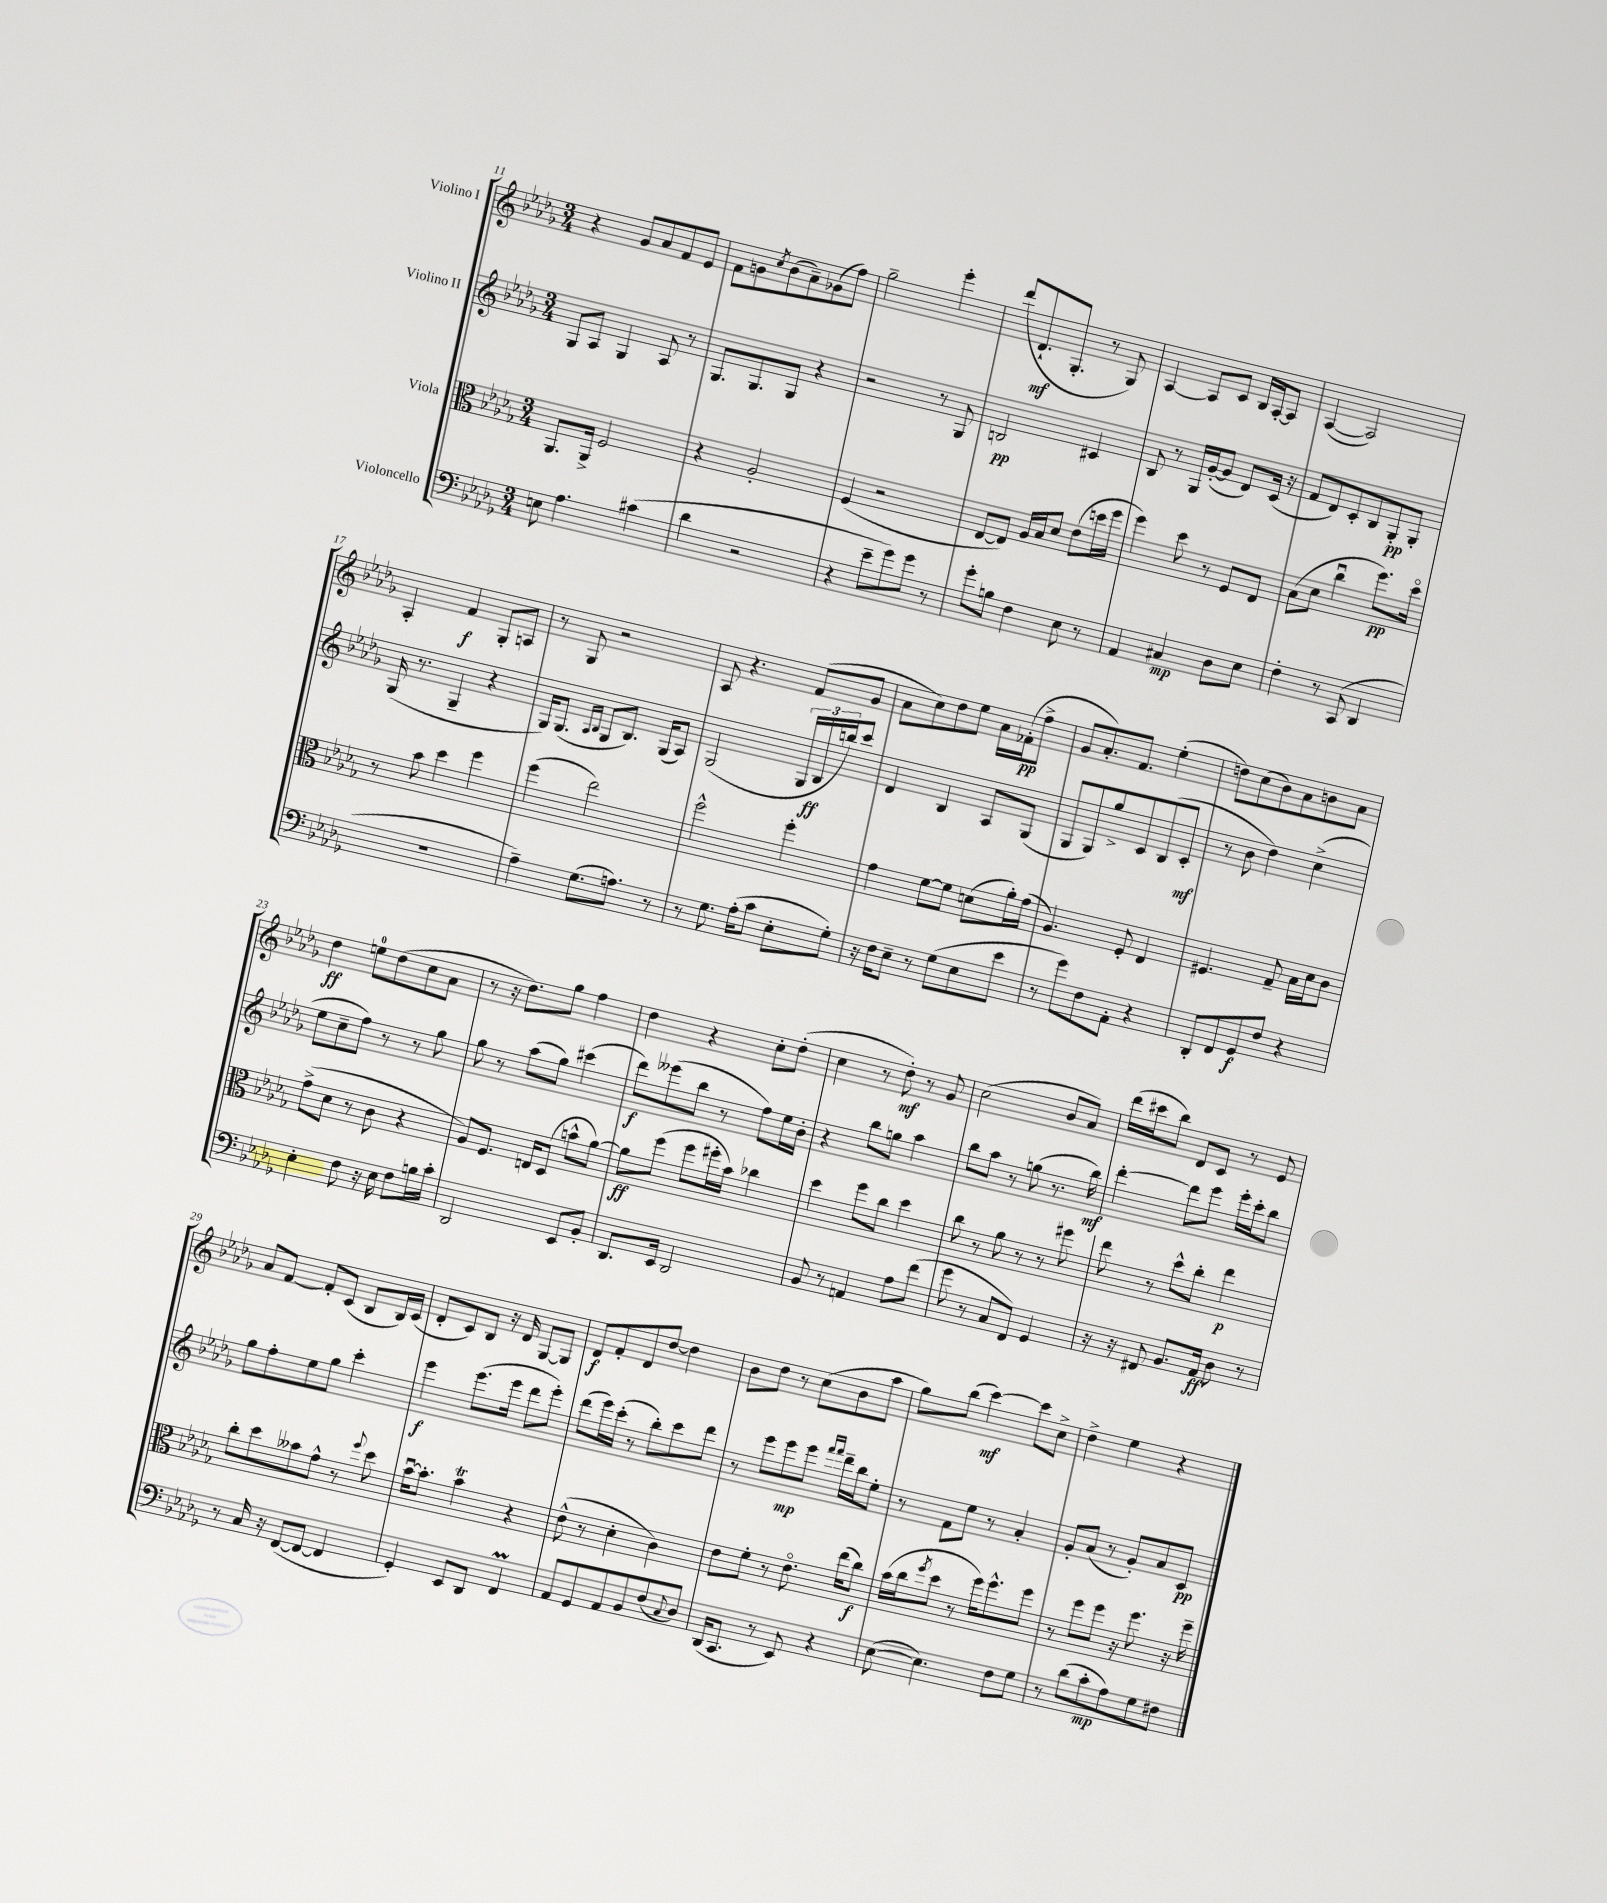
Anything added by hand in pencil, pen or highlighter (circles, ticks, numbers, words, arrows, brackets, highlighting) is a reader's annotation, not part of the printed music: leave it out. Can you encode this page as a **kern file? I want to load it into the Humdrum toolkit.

**kern	**dynam	**kern	**dynam	**kern	**dynam	**kern	**dynam
*part4	*part4	*part3	*part3	*part2	*part2	*part1	*part1
*staff4	*staff4	*staff3	*staff3	*staff2	*staff2	*staff1	*staff1
*I"Violoncello	*	*I"Viola	*	*I"Violino II	*	*I"Violino I	*
*clefF4	*	*clefC3	*	*clefG2	*	*clefG2	*
*k[b-e-a-d-g-]	*	*k[b-e-a-d-g-]	*	*k[b-e-a-d-g-]	*	*k[b-e-a-d-g-]	*
*M3/4	*	*M3/4	*	*M3/4	*	*M3/4	*
=11	=11	=11	=11	=11	=11	=11	=11
8En\	.	8.AA-/L	.	8G-/L	.	4r	.
4.A-\	.	.	.	8A-/J	.	.	.
.	.	16AA-^/Jk	.	.	.	.	.
.	.	2F/	.	4G-/	.	8g-/L	.
.	.	.	.	.	.	8a-/	.
(4c#X\	.	.	.	8A-/	.	8f/	.
.	.	.	.	8r	.	8e-/J	.
=12	=12	=12	=12	=12	=12	=12	=12
4d-\	.	4r	.	8.G-/L	.	8f\L	.
.	.	.	.	.	.	8gn\	.
.	.	.	.	8.G-/	.	.	.
.	.	.	.	.	.	8qcc/	.
2r	.	2A-'/	.	.	.	(8b-\	.
.	.	.	.	8G-/J	.	8a-~\)	.
.	.	.	.	4r	.	(8g-X\	.
.	.	.	.	.	.	8ff\J)	.
=13	=13	=13	=13	=13	=13	=13	=13
4r	.	(4F/	.	2r	.	2gg-~\	.
8e-~\L	.	2r	.	.	.	.	.
8g-\)	.	.	.	.	.	.	.
8g-\J	.	.	.	8r	.	4eee-'\	.
8r	.	.	.	8G-/	.	.	.
=14	=14	=14	=14	=14	=14	=14	=14
8g-'\L	.	[8E-/L	.	2Bn/	pp	(8ddd-/L	.
8Bn\J	.	8E-/J])	.	.	.	8.d-`/	mf
4F\	.	16A-/LL	.	.	.	.	.
.	.	16B-/J	.	.	.	8.G-'/J	.
.	.	8d-/J	.	.	.	.	.
8E-\	.	(8e-\L	.	4c#X/	.	8r	.
8r	.	16ddn\L	.	.	.	8G-/)	.
.	.	16ff\JJ	.	.	.	.	.
=15	=15	=15	=15	=15	=15	=15	=15
4AA-/	.	4ff\)	.	8B-/	.	[4A-/	.
.	.	.	.	8r	.	.	.
4C#X/	mp	8dd-\	.	16G-/LL	.	8A-/L]	.
.	.	.	.	([16g-'/J	.	.	.
.	.	8r	.	8g-/J]	.	8c/J	.
8D-\L	.	8F/L	.	8d-/L)	.	16B-/LL	.
.	.	.	.	.	.	[16A-'/J	.
8E-\J	.	8E-/J	.	(16c/Jk	.	8A-/J]	.
.	.	.	.	16r	.	.	.
=16	=16	=16	=16	=16	=16	=16	=16
4F'\	.	(8B-\L	.	8f/L	.	([4A-/	.
.	.	8d-\J	.	8d-/)	.	.	.
8r	.	4ccu\	.	8c'/	.	2A-/])	.
(8CC/	.	.	.	8B-/	.	.	.
4DD-/	.	8.ff\L)	pp	8G-'/	pp	.	.
.	.	.	.	8G-'/J	.	.	.
.	.	16dd-\Jk	.	.	.	.	.
!!LO:LB:g=z
=17	=17	=17	=17	=17	=17	=17	=17
2.r	.	8r	.	(16G-/	.	4A-'/	.
.	.	.	.	8.r	.	.	.
.	.	8b-\	.	.	.	.	.
.	.	4dd-\	.	4G-~/	.	4f/	f
.	.	4ff\	.	4r	.	8G-'/L	.
.	.	.	.	.	.	8An/J	.
=18	=18	=18	=18	=18	=18	=18	=18
4A-~\)	.	(4ff\	.	16G-/KL)	.	8r	.
.	.	.	.	(8.G-/J	.	.	.
.	.	.	.	.	.	8G-/	.
.	.	.	.	16qqA-/LL	.	.	.
.	.	.	.	16qqB-/JJ	.	.	.
(8.G-\L	.	2ee-\)	.	8G-/L	.	2r	.
.	.	.	.	8.B-/J)	.	.	.
8.An\J)	.	.	.	.	.	.	.
.	.	.	.	(16G-/KL	.	.	.
8r	.	.	.	8A-/J)	.	.	.
=19	=19	=19	=19	=19	=19	=19	=19
8r	.	2ff^^\	.	(2G-/	.	8A-/	.
8.G-\	.	.	.	.	.	4.r	.
(16A-'\KL	.	.	.	.	.	.	.
8c\J	.	.	.	.	.	.	.
8E-'\L	.	4ff'\	.	24G-/LL	.	(8f/L	.
.	.	.	.	24B-/	ff	.	.
.	.	.	.	24bbn/J)	.	.	.
8G-'\J)	.	.	.	8ccc/J	.	8g-/J	.
=20	=20	=20	=20	=20	=20	=20	=20
16r	.	4g-\	.	4d-/	.	8a-\L	.
16F\KL	.	.	.	.	.	.	.
8E-~\J	.	.	.	.	.	8cc\)	.
8r	.	[8f\L	.	4B-/	.	8dd-\	.
(8G-\L	.	8f\J]	.	.	.	8ee-\J	.
8E-\	.	(8dn\L	.	8A-/L	.	16a-\LL	.
.	.	.	.	.	.	(16f-X'\J	pp
8e-\J	.	16a-'\L)	.	(8G-/J	.	8ff^\J	.
.	.	(16g-\JJ	.	.	.	.	.
=21	=21	=21	=21	=21	=21	=21	=21
8r	.	4.A-/)	.	8G-/L	.	8g-/L	.
8g-\L)	.	.	.	8G-/)	.	8.a-'/)	.
8F\	.	.	.	8gg-^/	.	.	.
.	.	.	.	.	.	8.f/J	.
8AA-'\J	.	8F'/	.	8c/	.	.	.
4r	.	4E-/	.	(8B-/	.	(4ee-'\	.
.	.	.	.	8c'/J	mf	.	.
=22	=22	=22	=22	=22	=22	=22	=22
8DD-'/L	.	4.F#X/	.	8r	.	8ddn\L)	.
8FF/	.	.	.	8b-\	.	(8cc\	.
8GG-/	f	.	.	4dd-\)	.	8b-\)	.
8F/J	.	8G-~/	.	.	.	8a-\	.
4r	.	16B-\LL	.	(4cc^\	.	8bn\	.
.	.	16d-\J	.	.	.	.	.
.	.	8c\J	.	.	.	8a-\J	.
!!LO:LB:g=z
=23	=23	=23	=23	=23	=23	=23	=23
4E-'\	.	(8g-^\L	.	8ee-\L	.	4dd-\	ff
.	.	8d-\J	.	8cc~\	.	.	.
8F\	.	8r	.	8ff\J)	.	8een\L	.
16r	.	8c\	.	8r	.	(8dd-\	.
16E-\	.	.	.	.	.	.	.
8F\L	.	4r	.	8r	.	8cc\	.
16Bn\L	.	.	.	8gg-\	.	8a-\J	.
16c'\JJ	.	.	.	.	.	.	.
=24	=24	=24	=24	=24	=24	=24	=24
2DD-/	.	8A-/L)	.	8gg-\	.	8r	.
.	.	8.F/J	.	8r	.	16r	.
.	.	.	.	.	.	8.dd-\L)	.
.	.	.	.	(8aa-\L	.	.	.
.	.	16En/KL	.	.	.	.	.
.	.	(8D-/J	.	8gg-\J)	.	8gg-\J	.
8EE-/L	.	8bn^^\L	.	(4ccc#X\	.	4ff\	.
8BB-'/J	.	[8a-\J)	.	.	.	.	.
=25	=25	=25	=25	=25	=25	=25	=25
8.DD-/L	.	8a-\L]	ff	8ddd-\L)	f	4dd-\	.
.	.	(8ff\J	.	(8eee--X\	.	.	.
16EE-/Jk	.	.	.	.	.	.	.
2DD-/	.	8ff\L	.	8bb-\J	.	4r	.
.	.	16ff#X'\L	.	8r	.	.	.
.	.	16b-\JJ)	.	.	.	.	.
.	.	4cc-X\	.	8ff\L)	.	8cc'\L	.
.	.	.	.	16ee-\L	.	(8dd-'\J	.
.	.	.	.	16b-'\JJ	.	.	.
=26	=26	=26	=26	=26	=26	=26	=26
8BB-/	.	4dd-\	.	4r	.	4cc\	.
8r	.	.	.	.	.	.	.
4AAn/	.	8ff\L	.	8bb-\L	.	8r	.
.	.	8cc\J	.	8ggn\J	.	8dd-'\)	mf
8A-\L	.	4dd-\	.	4aa-\	.	8r	.
(8f\J	.	.	.	.	.	8g-/	.
=27	=27	=27	=27	=27	=27	=27	=27
8g-\	.	8cc\	.	8bb-\L	.	(2cc\	.
8r	.	8r	.	8aa-\J	.	.	.
8C/L	.	8a-\	.	8r	.	.	.
8FF/J)	.	8r	.	(8ggn\	.	.	.
4GG-/	.	8r	.	8.r	.	8b-/L	.
.	.	8ff#X\	.	.	.	8a-/J)	.
.	.	.	.	16bb-\)	mf	.	.
=28	=28	=28	=28	=28	=28	=28	=28
16r	.	8ee-\	.	[4ddd-'\	.	(16ddd-\LL	.
16r	.	.	.	.	.	16ccc#X\J	.
8FF#X/	.	8r	.	.	.	8bb-\J)	.
8.BB-/L	.	8dd-^^\L	.	8ddd-\L]	.	8d-/L	.
.	.	8cc'\J	.	8eee-\J	.	8c/J	.
16AA-/Jk	ff	.	.	.	.	.	.
8D-\	.	4ee-\	p	16eee-'\LL	.	8r	.
.	.	.	.	16ccc'\J	.	.	.
8r	.	.	.	8bb-\J	.	8e-/	.
!!LO:LB:g=z
=29	=29	=29	=29	=29	=29	=29	=29
8r	.	8cc'\L	.	8gg-\L	.	8a-/L	.
16C/	.	8dd-\	.	8ff'\	.	[8f/J	.
16r	.	.	.	.	.	.	.
([8FF/L	.	8b--X\	.	8ee-\	.	8f'/L]	.
8FF/J_	.	8g-^^\J	.	8gg-\J	.	(8c/J	.
4FF/]	.	8r	.	4ccc'\	.	8B-/L	.
.	.	8qqff/	.	.	.	.	.
.	.	8dd-\	.	.	.	16B-/L)	.
.	.	.	.	.	.	(16c/JJ	.
=30	=30	=30	=30	=30	=30	=30	=30
4GG-'/)	.	[16b-u\KL	.	4eee-\	f	8d-'/L	.
.	.	8.b-'\J]	.	.	.	.	.
.	.	.	.	.	.	8c/)	.
8EE-/L	.	4b-T\	.	(8.eee-\L	.	8B-/J	.
8DD-/J	.	.	.	.	.	16r	.
.	.	.	.	16eee-\Jk	.	16d-/	.
4FFm/	.	4r	.	8ddd-\L	.	[8G-/L	.
.	.	.	.	8eee-'\J)	.	8G-/J]	.
=31	=31	=31	=31	=31	=31	=31	=31
8AA-/L	.	(8e-^^\	.	(8ddd-\L	.	8d-/L	f
8GG-/	.	8r	.	16eee-\L)	.	8f'/	.
.	.	.	.	(16ccc'\JJ	.	.	.
8AA-/	.	4d-'\	.	8r	.	8d-/	.
8BB-/	.	.	.	8bb-'\L)	.	[8dd-/J	.
(8F/	.	4c\)	.	8ccc\	.	4dd-\]	.
8qqC/	.	.	.	.	.	.	.
8D-/J)	.	.	.	8ddd-\J	.	.	.
=32	=32	=32	=32	=32	=32	=32	=32
(16DD-/KL	.	8e-\L	.	8r	.	8b-\L	.
8.CC/J	.	.	.	.	.	.	.
.	.	8f'\J	.	8eee-\L	.	8dd-\J	.
8r	.	8r	.	8eee-\	mp	8r	.
8EE-/)	.	8.e-\	.	8eee-\J	.	(8cc\L	.
.	.	.	.	16qqfff/LL	.	.	.
.	.	.	.	16qqfff/JJ	.	.	.
4r	.	.	.	16ddd-~\LL	.	8b-\	.
.	.	(16ee-\KL	.	16bb-\J	.	.	.
.	.	8cc\J)	f	8ee-'\J	.	8aa-\J	.
=33	=33	=33	=33	=33	=33	=33	=33
([8E-\	.	(16b-\LL	.	8r	.	8gg-\L)	.
.	.	16cc\J	.	.	.	.	.
.	.	8qff/	.	.	.	.	.
4.E-\])	.	8dd-\J	.	8f\L	.	(8bb-\J	.
.	.	8r	.	8ee-\J	.	[4ccc\)	mf
.	.	16ff\KL)	.	8r	.	.	.
.	.	8.ff^^\	.	.	.	.	.
8F\L	.	.	.	4a-'/	.	8ccc\L]	.
8G-\J	.	8ff\J	.	.	.	8cc^\J	.
=34	=34	=34	=34	=34	=34	=34	=34
8r	.	8r	.	8g-'/L	.	4dd-^\	.
(8d-\L	.	8ff\L	.	(8a-/J	.	.	.
8c'\	mp	8ff\J	.	8r	.	4ee-\	.
8A-\)	.	16r	.	8g-'/L)	.	.	.
.	.	8.ff\	.	.	.	.	.
8G-\	.	.	.	8a-/	.	4r	.
8F#X\J	.	16r	.	8c/J	pp	.	.
.	.	16ff~\	.	.	.	.	.
==	==	==	==	==	==	==	==
*-	*-	*-	*-	*-	*-	*-	*-
